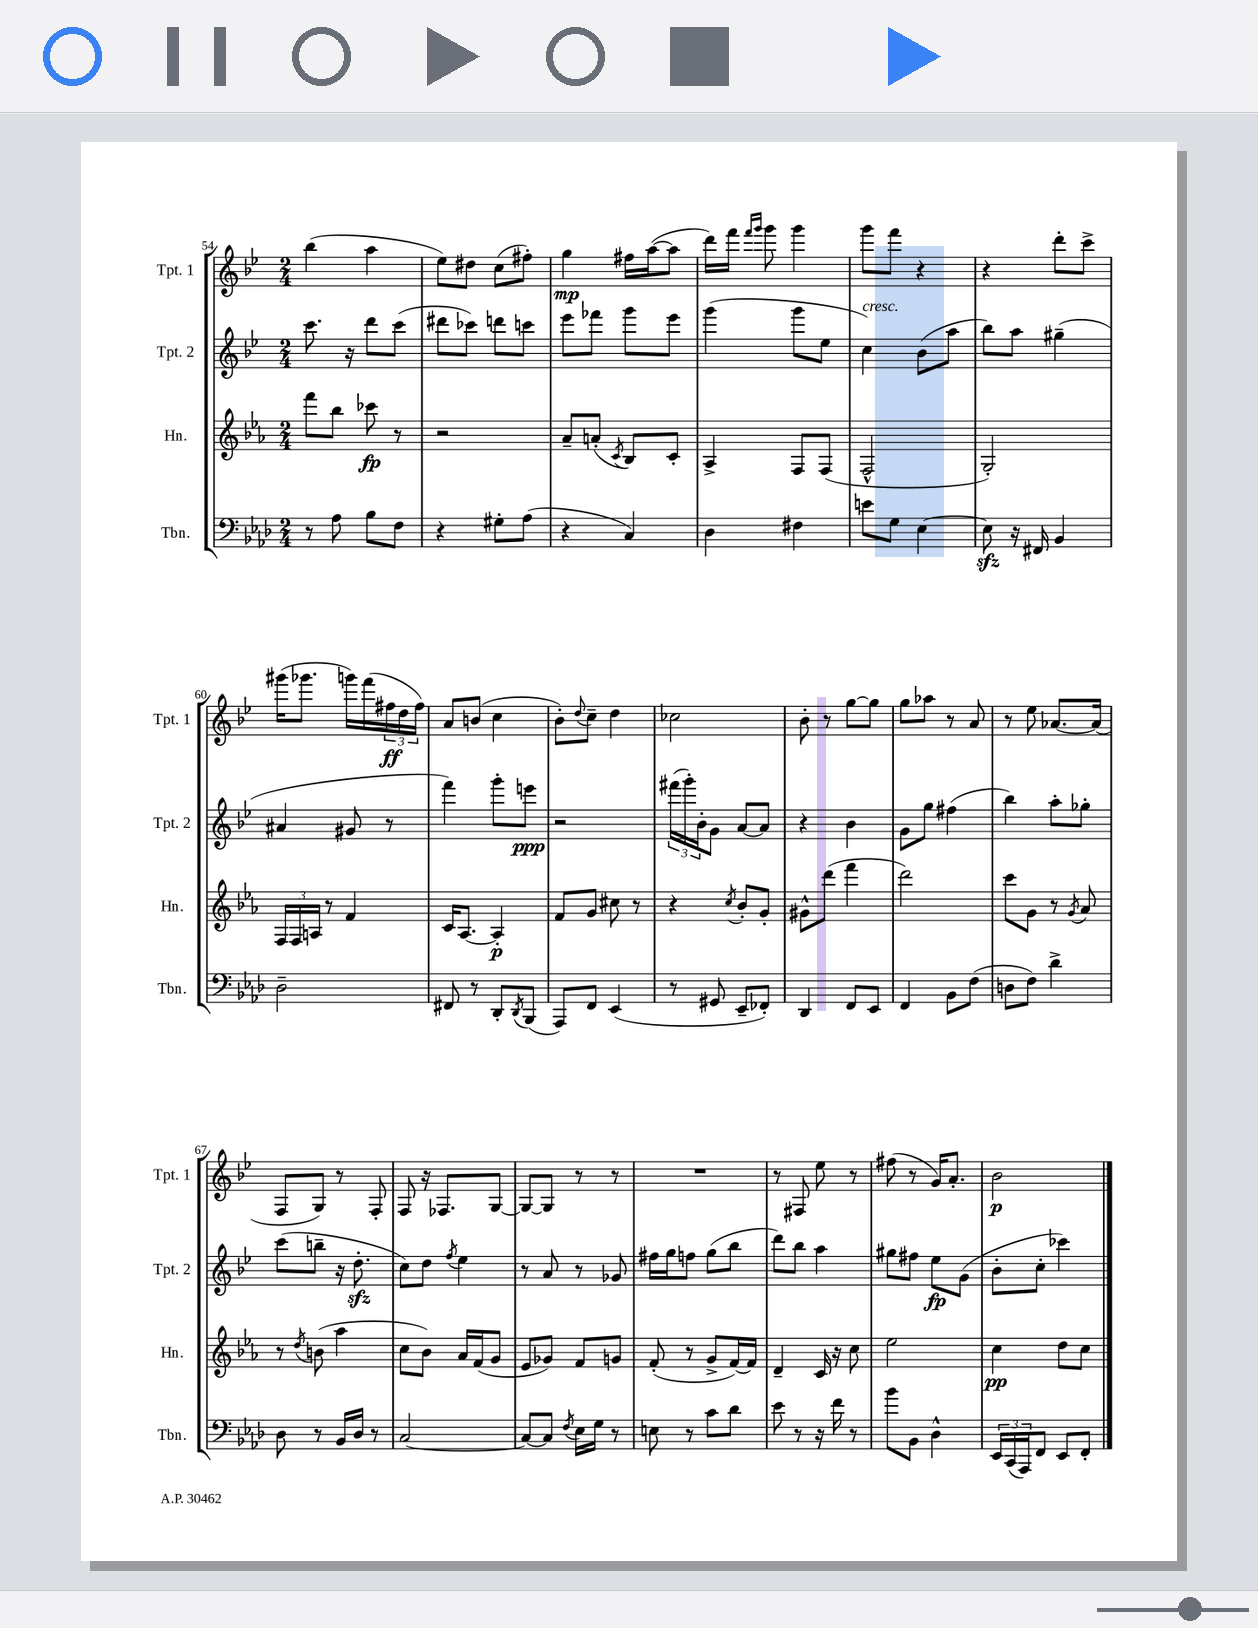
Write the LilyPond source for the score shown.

<<
\new StaffGroup <<
\new Staff = "s0" \with { instrumentName = "Tpt. 1" shortInstrumentName = "Tpt. 1" } {
    \clef treble \key bes \major \numericTimeSignature \time 2/4
    bes''4( a''4 |
    ees''8) dis''8 c''8( fis''8-.) |
    g''4\mp fis''16 a''16~( a''8 |
    d'''16) f'''16 \grace { f'''16 g'''16 } g'''8 g'''4 |
    g'''8 f'''8 r4 |
    r4 d'''8-. c'''8-> |
    gis'''16( ges'''8. g'''16) f'''16( \tuplet 3/2 { fis''16\ff d''16 fis''16) } |
    a'8 b'8( c''4 |
    bes'8-.) \appoggiatura { d''8 } c''8-- d''4 |
    ces''2 |
    bes'8-. r8 g''8~ g''8 |
    g''8 aes''8 r8 a'8 |
    r8 ees''8 aes'8.~ aes'16( |
    f8 g8) r8 f8-. |
    f8 r16 fes8. g8~ |
    g8~ g8 r8 r8 |
    R2 |
    r8 fis8 ees''8 r8 |
    fis''8( r8 g'16) a'8.-. |
    bes'2\p \bar "|." |
}
\new Staff = "s1" \with { instrumentName = "Tpt. 2" shortInstrumentName = "Tpt. 2" } {
    \clef treble \key bes \major \numericTimeSignature \time 2/4
    c'''8. r16 d'''8 c'''8( |
    dis'''8 ces'''8) d'''8 c'''8 |
    ees'''8 fes'''8 g'''8 ees'''8 |
    g'''4( g'''8 ees''8 |
    c''4^\markup { \italic "cresc." }) bes'8( a''8 |
    bes''8) a''8 gis''4--( |
    ais'4 gis'8 r8 |
    f'''4) g'''8-. e'''8\ppp |
    r2 |
    \tuplet 3/2 { fis'''16( g'''16-.) bes'16-. } g'8 a'8~ a'8 |
    r4 bes'4 |
    g'8 g''8 fis''4( |
    bes''4) a''8-. ges''8-. |
    c'''8( b''8-- r16 d''8.-.\sfz |
    c''8) d''8 \acciaccatura { f''8 } ees''4 |
    r8 a'8 r8 ges'8 |
    fis''16 g''16 f''8 g''8( bes''8 |
    d'''8) bes''8 a''4 |
    gis''8 fis''8 ees''8\fp g'8( |
    bes'8-. c''8-. ces'''4) \bar "|." |
}
\new Staff = "s2" \with { instrumentName = "Hn." shortInstrumentName = "Hn." } {
    \clef treble \key ees \major \numericTimeSignature \time 2/4
    f'''8 bes''8 ces'''8\fp r8 |
    r2 |
    aes'8-- a'8-.( \acciaccatura { c'8 } bes8) c'8-. |
    aes4-> f8 f8( |
    f2-^ |
    g2-.) |
    \tuplet 3/2 { f16 f16 a16 } r8 f'4 |
    c'16 aes8.~ aes4-.\p |
    f'8 g'8 cis''8 r8 |
    r4 \acciaccatura { c''8 } bes'8-. g'8-. |
    gis'8-^ d'''8( f'''4 |
    d'''2) |
    c'''8 g'8 r8 \acciaccatura { g'8 } aes'8 |
    r8 \acciaccatura { d''8 } b'8( aes''4 |
    c''8 bes'8) aes'16 f'16( g'8 |
    ees'8 ges'8) f'8 g'8 |
    f'8-.( r8 g'8-> f'16~) f'16 |
    d'4-- c'16 r16 c''8 |
    ees''2 |
    c''4\pp d''8 c''8 \bar "|." |
}
\new Staff = "s3" \with { instrumentName = "Tbn." shortInstrumentName = "Tbn." } {
    \clef bass \key aes \major \numericTimeSignature \time 2/4
    r8 aes8 bes8 f8 |
    r4 gis8-. aes8( |
    r4 c4) |
    des4 fis4 |
    e'8 g8 ees4~ |
    ees8\sfz r16 fis,16 bes,4 |
    des2-- |
    fis,8 r8 des,8-. \acciaccatura { des,8 } bes,,8( |
    aes,,8) f,8 ees,4( |
    r8 gis,8 ees,8-- fes,8-.) |
    des,4 f,8 ees,8 |
    f,4 bes,8 f8( |
    d8 f8) des'4-> |
    des8 r8 bes,16 des16 r8 |
    c2~ |
    c8~ c8 \acciaccatura { f8 } ees16 g16 r8 |
    e8 r8 c'8 des'8 |
    ees'8 r8 r16 f'16 r8 |
    bes'8 bes,8 des4-^ |
    \tuplet 3/2 { ees,16 c,16( aes,,16) } f,8 ees,8 f,8-. \bar "|." |
}
>>
>>
\layout { \context { \Score currentBarNumber = #54 } }
